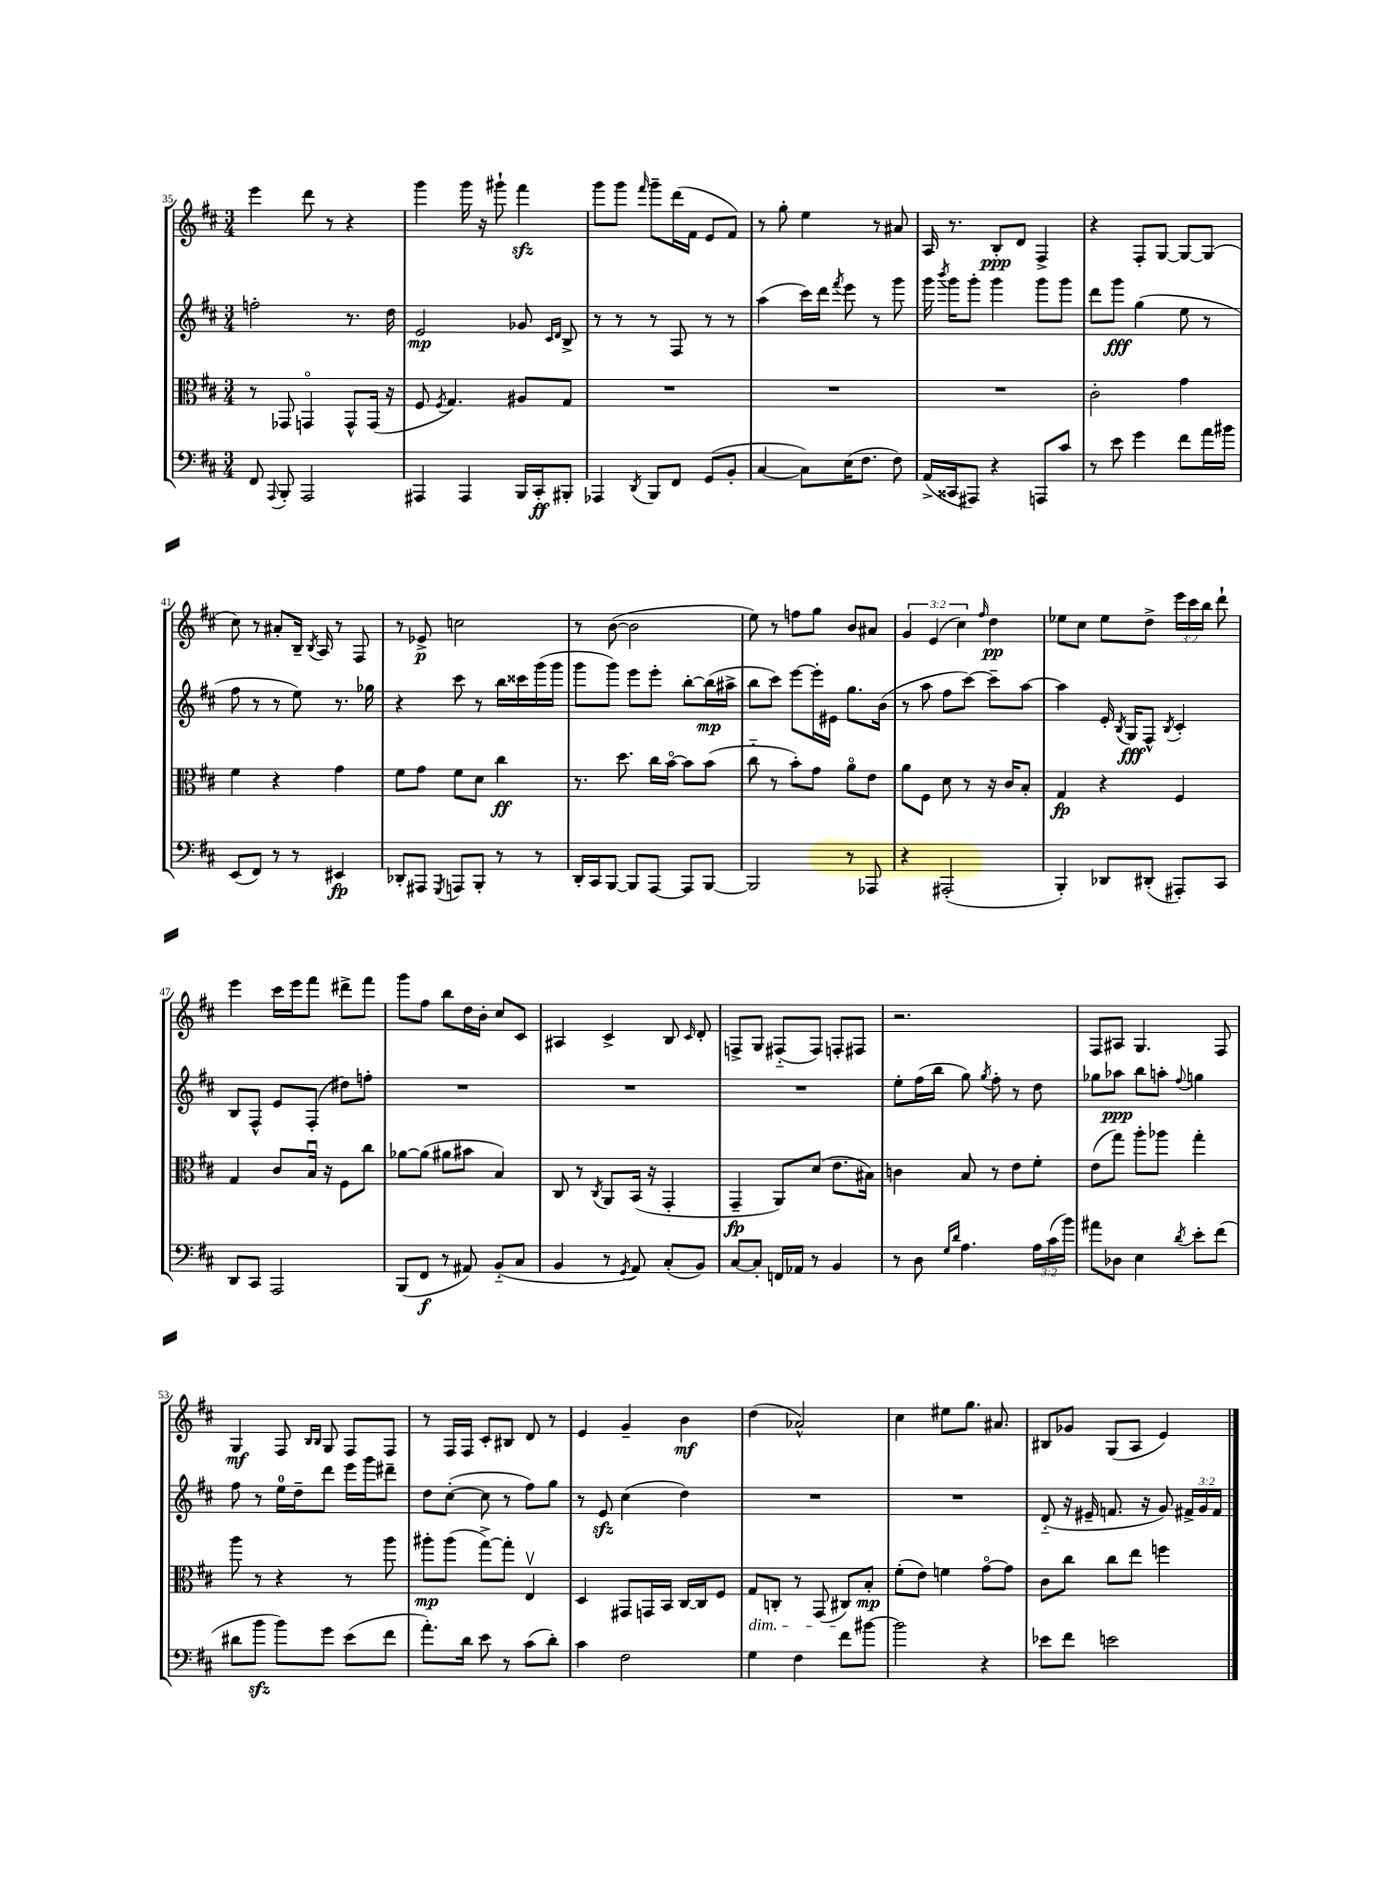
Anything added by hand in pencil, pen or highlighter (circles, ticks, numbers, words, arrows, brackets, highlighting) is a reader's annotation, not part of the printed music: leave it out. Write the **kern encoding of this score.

**kern	**kern	**kern	**kern
*staff4	*staff3	*staff2	*staff1
*clefF4	*clefC3	*clefG2	*clefG2
*k[f#c#]	*k[f#c#]	*k[f#c#]	*k[f#c#]
*M3/4	*M3/4	*M3/4	*M3/4
8FF#	8r	2ff'	4eee
8qqAAA	.	.	.
8BBB'	8GG-	.	.
2AAA	4GGo	.	8ddd
.	.	.	8r
.	8GG^^	8.r	4r
.	(16GG	.	.
.	16r	16dd	.
=	=	=	=
4AAA#	8F#	2e	4ggg
.	8qF#	.	.
.	4.G)	.	.
4AAA#	.	.	16ggg
.	.	.	16r
.	.	.	8ggg#`
16BBB	8A#	8g-	4fff#
16CC#'	.	.	.
.	.	16qqc#	.
.	.	16qqd	.
8BBB#'	8G	8B^	.
=	=	=	=
4AAA-	2.r	8r	8ggg
.	.	8r	8ggg
8qDD	.	.	16qqfff#
8BBB	.	8r	8ggg~
8FF#	.	8F#	(16ddd
.	.	.	16f#
(8GG	.	8r	8e
8BB'	.	8r	8f#)
=	=	=	=
[4C#	2.r	(4aa	8r
.	.	.	8gg'
8C#])	.	16ccc#)	4ee
.	.	16ddd	.
.	.	8qfff#	.
(16E	.	8eee	.
8.F#	.	.	.
.	.	8r	8r
8F#)	.	8ggg	8a#
=	=	=	=
(16AA^	2.r	16ggg	16A
.	.	8qbbb	.
16CC##	.	16ggg	8.r
8AAA#)	.	8ggg'	.
4r	.	4ggg	8B'
.	.	.	8d
8AAA	.	8ggg	4F#^
8c#	.	8ggg	.
=	=	=	=
8r	2c#'	8ddd	4r
8e	.	8ggg	.
4g	.	(4gg	8F#'
.	.	.	[8G
8f#	4g	8ee	8G_
16a	.	8r	(8G]
16b#	.	.	.
=	=	=	=
(8EE	4f#	8ff#	8cc#)
8FF#)	.	8r	8r
8r	4r	8r	8a#'
8r	.	8ee)	16B~
.	.	.	8qB
.	.	.	16A
4EE#	4g	8.r	8r
.	.	.	8F#
.	.	16gg-	.
=	=	=	=
8DD-'	8f#	4r	8r
8AAA#	8g	.	8e-^
8qGGG	.	.	.
8AAA	8f#	8ccc#	2cc
8BBB'	8d	8r	.
8r	4cc#	16bb	.
.	.	16ccc##	.
8r	.	(16ggg	.
.	.	16ggg	.
=	=	=	=
16DD'	8.r	8ggg	8r
16CC#	.	.	.
[8BBB	.	8ggg)	([8b
.	8.dd	.	.
8BBB]	.	8eee	2b]
[8AAA	16cc#	8eee'	.
.	[16bo	.	.
8AAA]	8b]	[8bb'	.
[8BBB	(8b	(16bb]	.
.	.	16aa#^	.
=	=	=	=
2BBB]	8cc#'~	8bb	8ee)
.	8r	8ccc#)	8r
.	8b')	[8eee	8ff
.	8g	16eee']	8gg
.	.	16e#	.
8r	8ao	8.gg	8b
8AAA-	8e	.	8a#
.	.	(16b	.
=	=	=	=
4r	8a	8r	6g
.	8F#	8aa	.
.	.	.	(6e
(2AAA#'	8d	8ff#	.
.	.	.	6cc#)
.	8r	[8ccc#)	.
.	.	.	16qqff#
.	16r	8ccc#~]	4dd
.	16c#	.	.
.	8B'	[8aa	.
=	=	=	=
4BBB')	4G	4aa]	8ee-
.	.	.	8cc#
8DD-	4r	16e'	8ee-
.	.	8qB	.
.	.	16G	.
(8DD#'	.	8F#^^	8dd^
.	.	8qB	.
8AAA#')	4F#	4c#'	24eee
.	.	.	24ccc#
.	.	.	24bb
8CC#	.	.	8ddd`
=	=	=	=
8DD	4G	8B	4eee
8CC#	.	8F#^^	.
2AAA	8c#	8e	16ccc#
.	.	.	16eee
.	16Bu	(8F#'	8fff#
.	16r	.	.
.	8F#	8dd#)	8ddd#^
.	8cc#	8ff'	8fff#
=	=	=	=
(8BBB	[8a-	2.r	8ggg
8FF#	(8a-]	.	8ff#
8r	8a#	.	8bb
8AA#)	8b#	.	16dd
.	.	.	16b'
(8BB'~	4B)	.	8cc#
8C#	.	.	8c#
=	=	=	=
4BB	8C#	2.r	4A#
.	8r	.	.
.	8qC#	.	.
8r	8AA	.	4c#^
8qGG	.	.	.
8AA)	(16BB	.	.
.	16r	.	.
(8C#'	4GG'	.	8B
.	.	.	16qqc#
8BB)	.	.	8d'
=	=	=	=
[8C#	4GG~	2.r	8F^
8C#']	.	.	8G
16FF	8AA)	.	(8F#'~
16AA-	.	.	.
8r	(8d	.	8F#)
4BB	8.e	.	8F'
.	.	.	8F#
.	16B#)	.	.
=	=	=	=
8r	4c	8ee'	2.r
8D	.	(16ff#	.
.	.	16bb	.
16qqG	.	.	.
16qqd	.	.	.
4.A	8B	8gg)	.
.	.	8qgg	.
.	8r	8ff#'	.
.	8e	8r	.
24A	8f#'	8dd	.
(24c#	.	.	.
24b)	.	.	.
=	=	=	=
8a#	(8e	8gg-	8F#
8D-	8gg)	8aa-	8A#
4E	8aa'	8bb	4.G
.	8aa-	8aa'	.
8qd	.	8qqff#	.
8e'	4gg'	4gg	.
(8f#	.	.	8F#
=	=	=	=
8d#	8aa	8ff#	4G
8b	8r	8r	.
8b)	4r	16ee	8F#
.	.	16dd~	.
.	.	.	16qqB
.	.	.	16qqB
8g	.	8ddd	8G
(8e	8r	16eee	8F#
.	.	16ggg	.
8f#	8aa	8ddd#~	8F#
=	=	=	=
8.a')	8aa#'	8dd	8r
.	(8aa#	([8cc#'	16F#
16d	.	.	16F#
8e	[8gg^)	8cc#]	8c#'
8r	8gg']	8r	8B#
(8c#	4Ev	8ff#)	8d
8d')	.	8gg	8r
=	=	=	=
4c#	4D	8r	4e
.	.	8e	.
2F#	8GG#	(4cc#	4g~
.	16GG	.	.
.	16BB	.	.
.	[16C#	4dd)	4b
.	16C#]	.	.
.	8F#	.	.
=	=	=	=
4G	8G	2.r	(4dd
.	8C'	.	.
4F#	8r	.	2a-^^)
.	(8GG	.	.
8f#	8C#)	.	.
[8b#	8B'	.	.
=	=	=	=
2b#]	(8f#'	2.r	4cc#
.	8e)	.	.
.	4f	.	8ee#
.	.	.	8.gg
4r	[8go	.	.
.	.	.	8.a#
.	8g]	.	.
=	=	=	=
8e-	8c#	(8d'~	8B#
8f#	8cc#	16r	8g-
.	.	16e#~	.
2e	8cc#	8.f	(8G
.	8ee	.	8A
.	.	16r	.
.	4ff	8g)	4e)
.	.	24f#^	.
.	.	24g	.
.	.	24f#	.
==	==	==	==
*-	*-	*-	*-
